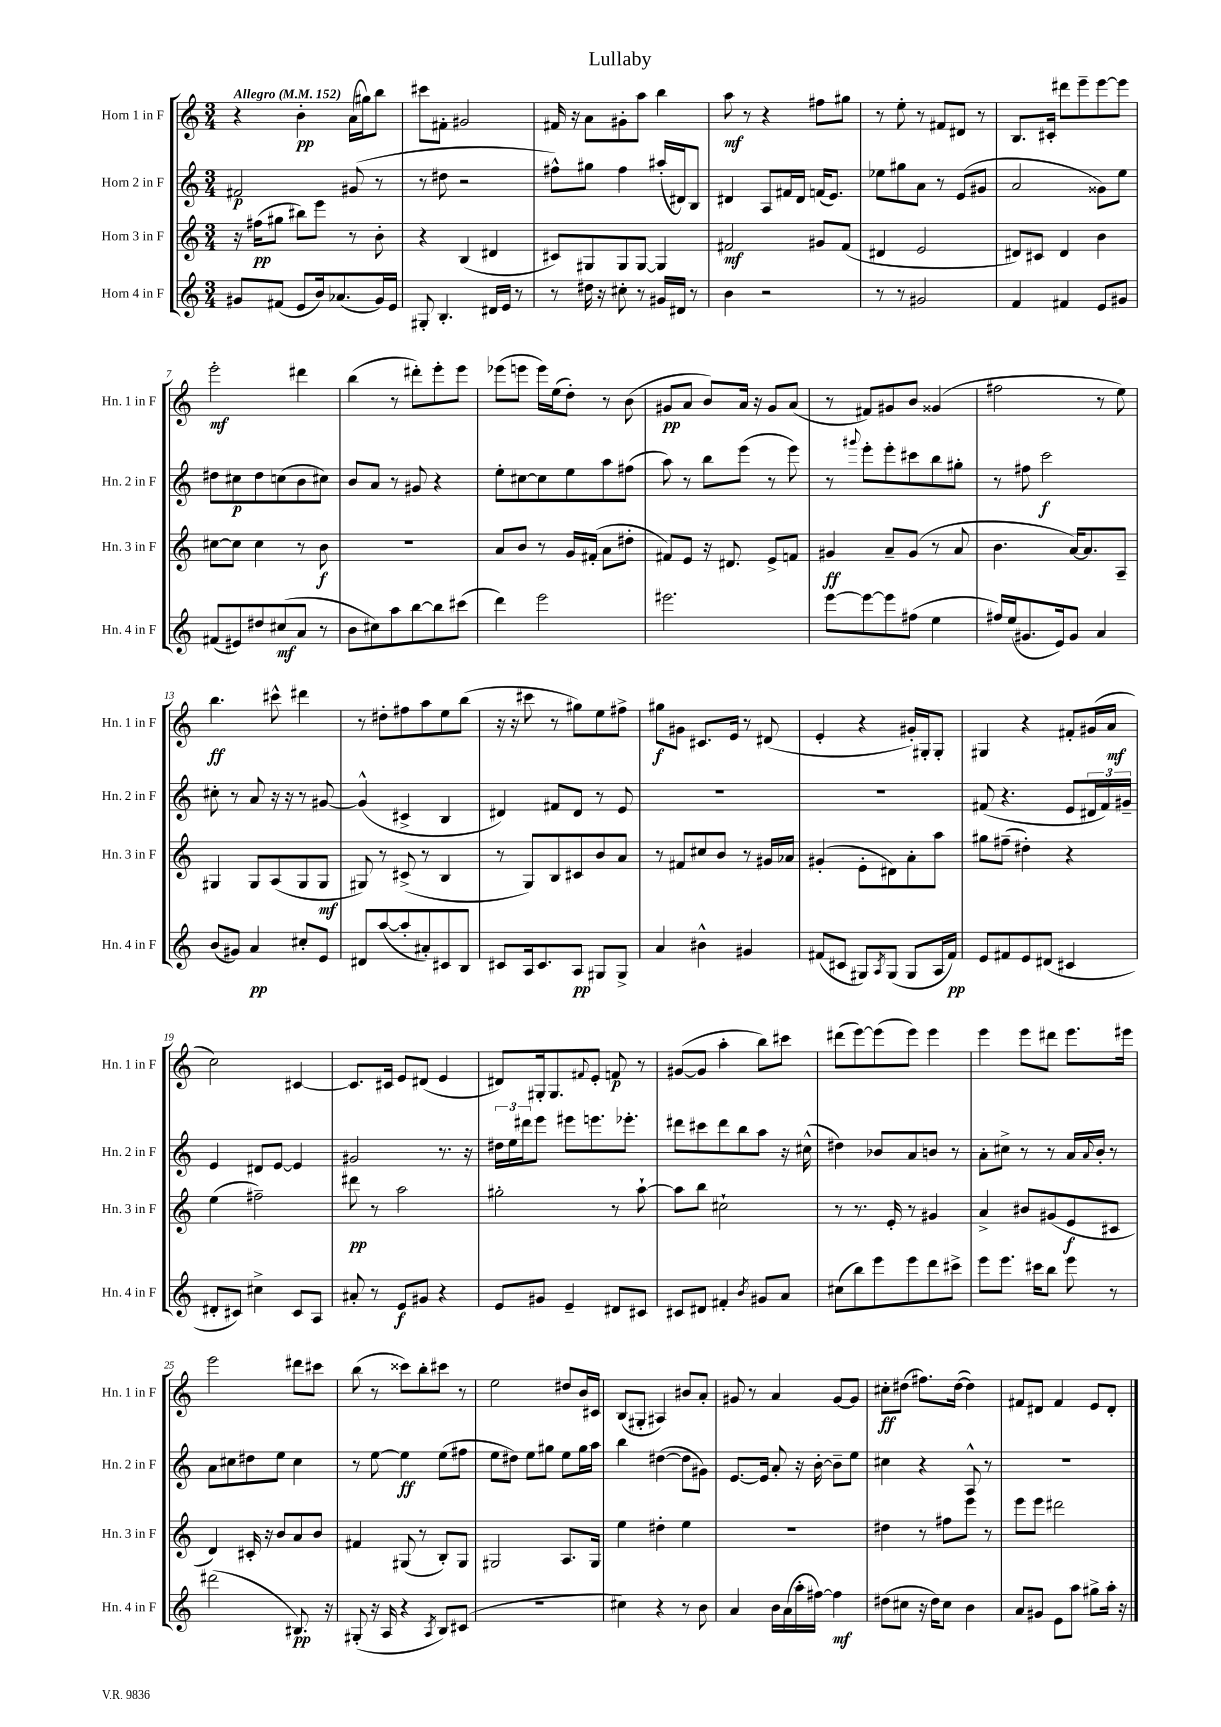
\header { title = "Lullaby" }
<<
\new StaffGroup <<
\new Staff = "s0" \with { instrumentName = "Horn 1 in F" shortInstrumentName = "Hn. 1 in F" } {
    \clef treble \key c \major \numericTimeSignature \time 3/4 \tempo "Allegro" 4 = 152
    r4 b'4-.\pp a'16( gis''16) b''8 |
    cis'''8 fis'8-. gis'2 |
    fis'16 r16 a'8 gis'8-. a''8 b''4 |
    a''8\mf r8 r4 fis''8 gis''8 |
    r8 e''8-. r8 fis'8 dis'8 r8 |
    b8. cis'16-. dis'''8 e'''8-- e'''8~ e'''8 |
    e'''2-.\mf dis'''4 |
    b''4( r8 dis'''8-.) e'''8-. e'''8 |
    ees'''8( e'''8 e'''16) e''16( d''8-.) r8 b'8( |
    gis'8\pp a'8 b'8) a'16 r16 gis'8 a'8( |
    r8 fis'8) gis'8 b'8 gisis'4( |
    fis''2 r8 e''8) |
    b''4.\ff cis'''8-^ dis'''4 |
    r8 dis''8-. fis''8 a''8 e''8 b''8( |
    r16 r16 cis'''8 r8 gis''8) e''8 fis''8-> |
    gis''8\f gis'8 cis'8. e'16 r8 dis'8( |
    e'4-. r4 gis'16-.) gis16-. gis8-. |
    gis4 r4 fis'8-. gis'16( a'16\mf |
    c''2) cis'4~ |
    cis'8. cis'16 e'8 dis'8( e'4 |
    dis'8) gis16-. gis8. \appoggiatura { fis'8 } e'8-. f'8\p r8 |
    gis'8~( gis'8 a''4-. b''8) cis'''8 |
    dis'''8( e'''8~) e'''8( e'''8) e'''4 |
    e'''4 e'''8 dis'''8 e'''8. eis'''16 |
    e'''2 dis'''8 cis'''8 |
    b''8( r8 cisis'''8) b''8-. cis'''8 r8 |
    e''2 dis''8 b'16 cis'16 |
    b8( gis8-. ais4) bis'8 a'8-. |
    gis'8 r8 a'4 gis'8~ gis'8 |
    cis''8-.\ff dis''8( fis''8.) dis''16~( dis''4) |
    fis'8 dis'8 fis'4 e'8 dis'8-. \bar "|." |
}
\new Staff = "s1" \with { instrumentName = "Horn 2 in F" shortInstrumentName = "Hn. 2 in F" } {
    \clef treble \key c \major \numericTimeSignature \time 3/4
    fis'2\p gis'8( r8 |
    r8 dis''8 r2 |
    fis''8-^) gis''8 fis''4 ais''16-.( dis'16) b8 |
    dis'4 a8 fis'16 dis'16 f'16( e'8.) |
    ees''8 gis''8 a'8 r8 e'8( gis'8 |
    a'2 gisis'8) e''8 |
    dis''8 cis''8\p dis''8 c''8( b'8 cis''8) |
    b'8 a'8 r8 gis'8 r4 |
    e''8-. cis''8~ cis''8 e''8 a''8 fis''8( |
    a''8) r8 b''8 e'''8( r8 e'''8) |
    r8 \appoggiatura { gis'''8 } e'''8-. e'''8-. cis'''8 b''8 gis''8-. |
    r8 fis''8 c'''2\f |
    cis''8-. r8 a'8 r16 r16 r8 gis'8~ |
    gis'4-^( cis'4-> b4 |
    dis'4) fis'8 dis'8 r8 e'8 |
    R2. |
    R2. |
    fis'8( r4. e'8 \tuplet 3/2 { dis'16 fis'16) gis'16-- } |
    e'4 dis'8 e'8~ e'4 |
    gis'2 r8. r16 |
    \tuplet 3/2 { dis''16 e''16 dis'''16 } e'''8 eis'''8 e'''8. ees'''8.-. |
    dis'''8 cis'''8 dis'''8 b''8 a''8 r16 cis''16-^( |
    dis''4) bes'8 a'8 b'8 r8 |
    a'8-. cis''8-> r8 r8 a'16 \appoggiatura { a'8 } b'16-. r8 |
    a'8 cis''8 dis''8 e''8 cis''4 |
    r8 e''8~ e''4\ff e''8( fis''8 |
    e''8 dis''8) e''8 gis''8 e''8 gis''16 a''16 |
    b''4 dis''4~( dis''8 gis'8) |
    e'8.~ e'16 a'8-. r16 b'16~-. b'8-- e''8 |
    cis''4 r4 a8-^ r8 |
    R2. \bar "|." |
}
\new Staff = "s2" \with { instrumentName = "Horn 3 in F" shortInstrumentName = "Hn. 3 in F" } {
    \clef treble \key c \major \numericTimeSignature \time 3/4
    r16 fis''16\pp( gis''8 bis''8) e'''8 r8 b'8-. |
    r4 b4( dis'4 |
    cis'8) gis8 gis8 gis8~ gis4 |
    fis'2\mf gis'8 fis'8( |
    dis'4 e'2 |
    dis'8) cis'8 dis'4 b'4 |
    cis''8~ cis''8 cis''4 r8 b'8\f |
    R2. |
    a'8 b'8 r8 g'16 fis'16-.( a'8 dis''8-. |
    fis'8) e'8 r16 dis'8. e'8-> f'8 |
    gis'4\ff a'8-- gis'8( r8 a'8 |
    b'4. a'16~) a'8. a8-- |
    gis4 gis8 a8( gis8 gis8\mf |
    gis8) r8 cis'8->( r8 b4 |
    r8 g8) b8 cis'8 b'8 a'8 |
    r8 fis'8 cis''8 b'8 r8 gis'16 aes'16 |
    gis'4-.( e'8-. dis'8) a'8-. a''8 |
    gis''8 fis''8--( dis''4-.) r4 |
    e''4( fis''2--) |
    dis'''8\pp r8 a''2 |
    gis''2-. r8 a''8~-! |
    a''8 b''8 cis''2-! |
    r8 r8. e'16-. r8 gis'4 |
    a'4-> bis'8 gis'8( e'8\f cis'8 |
    d'4) cis'16-. r16 b'8 a'8 b'8 |
    fis'4 gis8( r8 b8-.) gis8 |
    gis2 a8. gis16 |
    e''4 dis''4-. e''4 |
    R2. |
    dis''4 r8 fis''8 e'''8 r8 |
    e'''8 e'''8 dis'''2 \bar "|." |
}
\new Staff = "s3" \with { instrumentName = "Horn 4 in F" shortInstrumentName = "Hn. 4 in F" } {
    \clef treble \key c \major \numericTimeSignature \time 3/4
    gis'8 fis'8( e'8 b'16) aes'8.( gis'16) e'16 |
    gis8-. b4.-. dis'16 e'16 r8 |
    r8 dis''16 r16 cis''8-. r8 gis'16 dis'16 r8 |
    b'4 r2 |
    r8 r8 gis'2 |
    f'4 fis'4 e'8 gis'8 |
    fis'8( eis'8) dis''8 cis''8\mf( a'8 r8 |
    b'8 cis''8) a''8 b''8~ b''8 cis'''8( |
    d'''4) e'''2 |
    eis'''2. |
    e'''8~ e'''8~ e'''8 fis''8( e''4 |
    fis''16) e''16( gis'8. e'16) gis'8 a'4 |
    b'8( gis'8) a'4\pp cis''8-. e'8 |
    dis'8 a''8~( a''8-. ais'8-.) cis'8 b8 |
    cis'8 a16 cis'8. a8\pp gis8 gis8-> |
    a'4 bis'4-^ gis'4 |
    fis'8( cis'8 gis8) \acciaccatura { a8 } gis8( gis8 a16 fis'16\pp) |
    e'8 fis'8 e'8 dis'8( cis'4 |
    dis'8-. cis'8) cis''4-> cis'8 a8 |
    ais'8-. r8 e'8\f gis'8 r4 |
    e'8 gis'8 e'4-- dis'8 cis'8 |
    cis'8 dis'8 fis'4-. \acciaccatura { b'8 } gis'8 a'8 |
    cis''8( b''8) e'''8 e'''8 d'''8 cis'''8-> |
    e'''8 e'''8. cis'''16 b''8 e'''8 r8 |
    dis'''2( bis8.\pp) r16 |
    gis8-.( r16 a16 r4 \acciaccatura { a8 } b8) cis'8( |
    R2. |
    cis''4) r4 r8 b'8 |
    a'4 b'16 a'16( a''16-. fis''16~) fis''4\mf |
    dis''8( cis''8 r16 dis''16) cis''8 b'4 |
    a'8 gis'8 e'8 a''8 gis''8-> a''16-. r16 \bar "|." |
}
>>
>>
